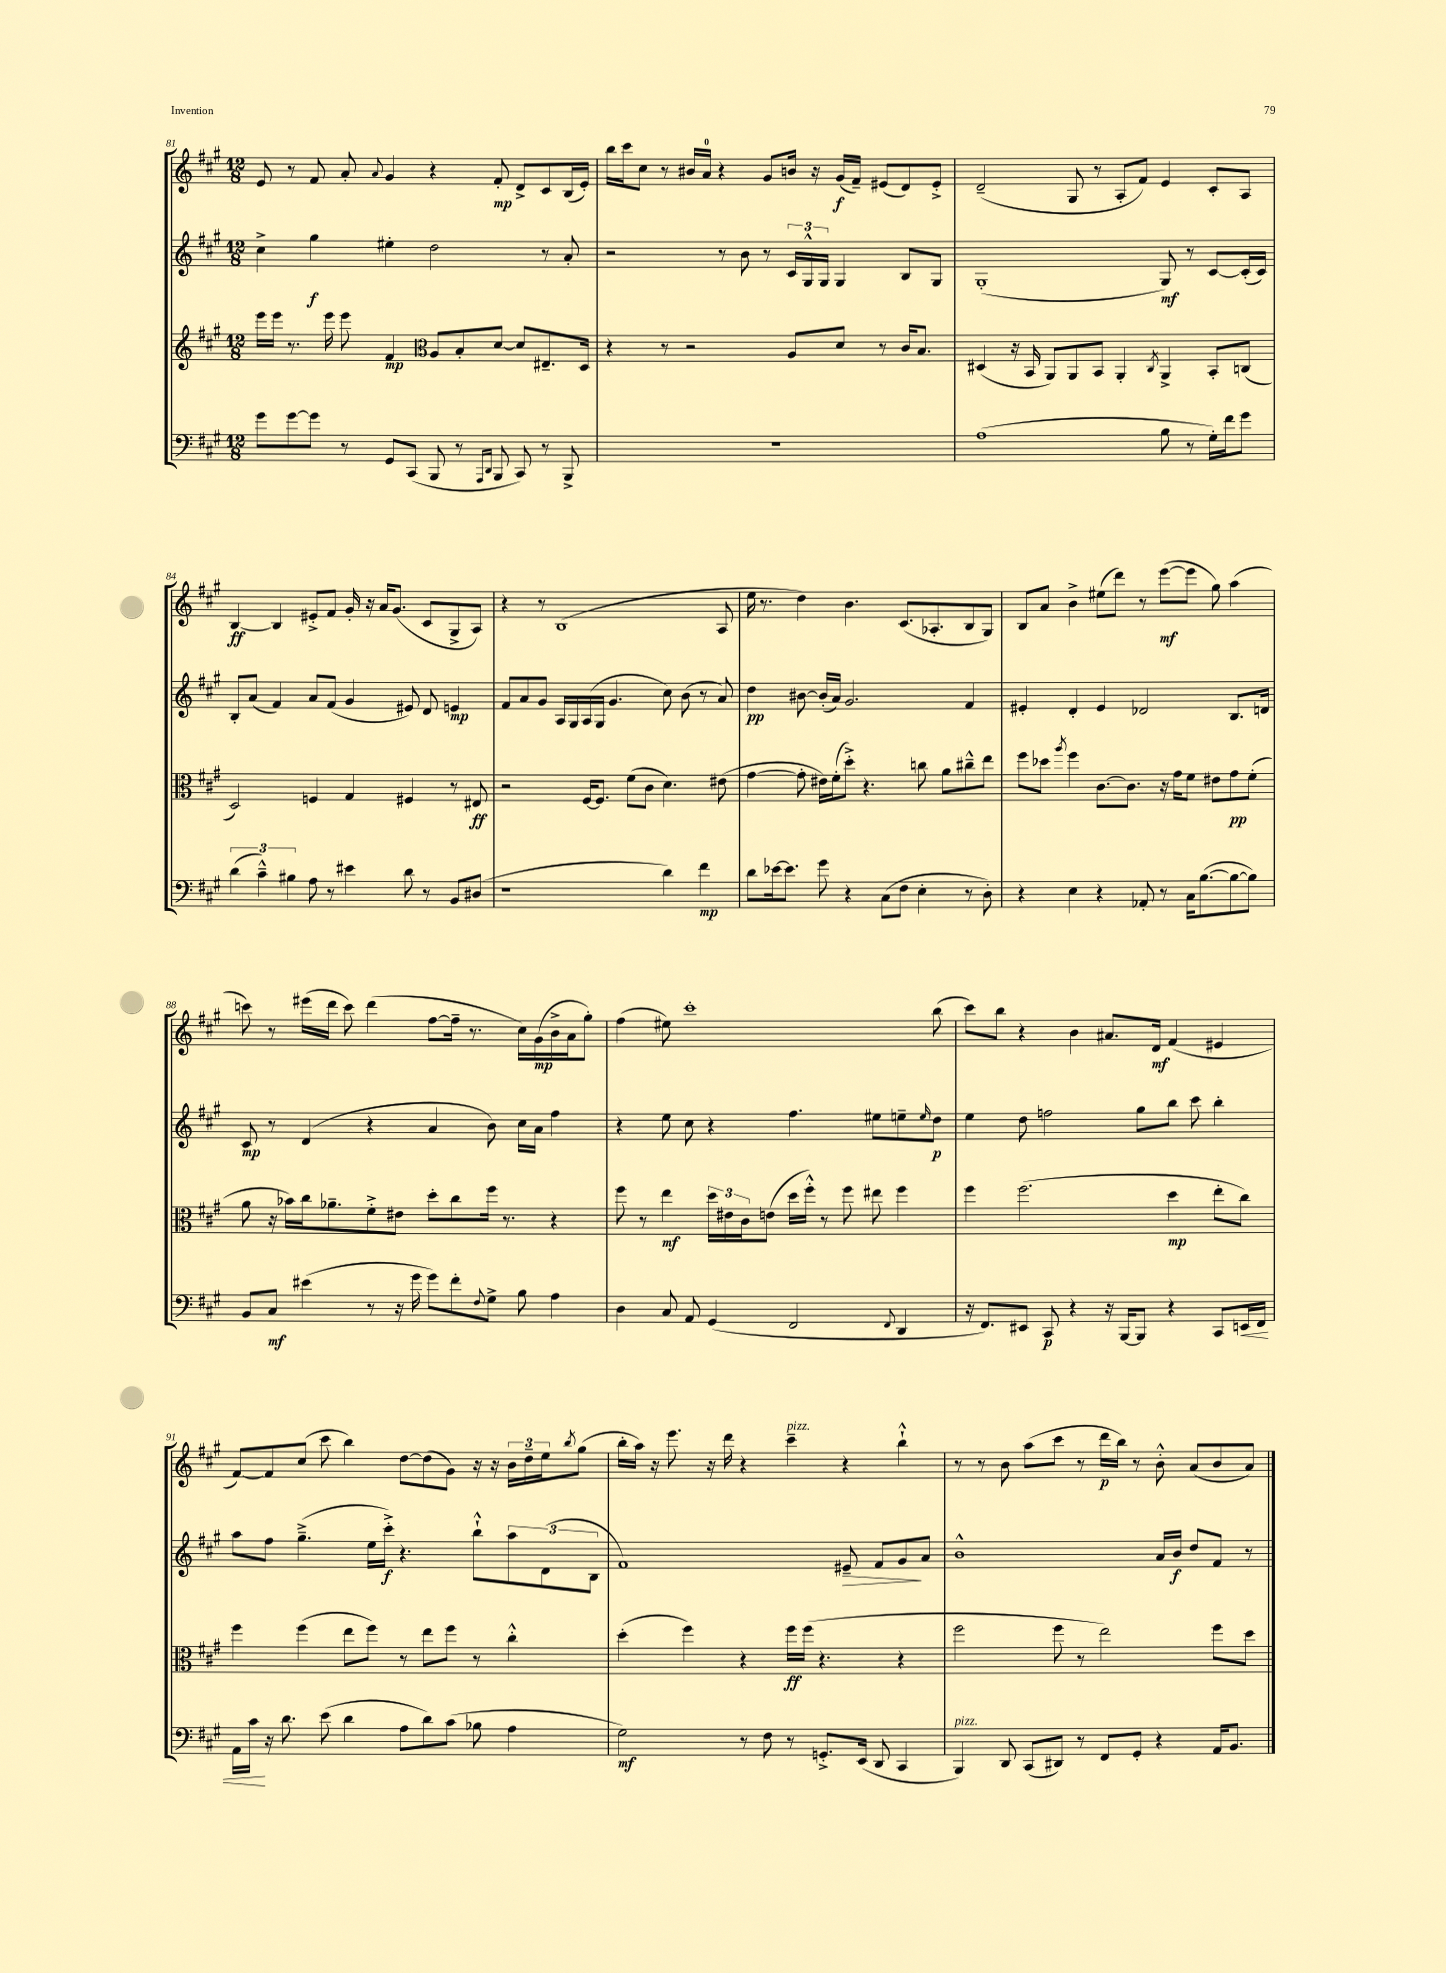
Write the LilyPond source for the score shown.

<<
\new StaffGroup <<
\new Staff = "s0" {
    \clef treble \key a \major \numericTimeSignature \time 12/8
    e'8 r8 fis'8 a'8-. \appoggiatura { a'8 } gis'4 r4 fis'8-.\mp d'8-> cis'8 b16( e'16-.) |
    b''16 cis'''16 cis''8 r8 bis'16 a'16-0 r4 gis'8 b'16 r16 gis'16\f( fis'16--) eis'8( d'8) eis'8-.-> |
    d'2--( gis8 r8 a8-. fis'8) e'4 cis'8-. a8 |
    b4~\ff b4 eis'8-.-> fis'8 gis'16-. r16 a'16 gis'8.( cis'8 gis8-> a8) |
    r4 r8 b1( a8 |
    e''16 r8. d''4) b'4. cis'8.( aes8.-. b8 gis8) |
    b8 a'8 b'4-> eis''8( d'''8) r8 e'''8~\mf( e'''8 gis''8) a''4( |
    c'''8) r8 eis'''16( d'''16 c'''8) d'''4( fis''8~ fis''16-- r8. cis''16) gis'16\mp( b'16-> a'16 gis''8-.) |
    fis''4( eis''8) cis'''1-. b''8( |
    cis'''8) b''8 r4 b'4 ais'8. d'16\mf fis'4( eis'4 |
    fis'8~) fis'8 cis''8( cis'''8 b''4) d''8~ d''8( gis'8) r16 r16 \tuplet 3/2 { b'16 d''16-- e''16 } \acciaccatura { b''8 } gis''8( |
    b''16-. a''16) r16 e'''8. r16 d'''16 r4 cis'''4--^\markup { \italic "pizz." } r4 b''4-!-^ |
    r8 r8 b'8 a''8( cis'''8 r8 d'''16\p b''16) r8 b'8-.-^ a'8( b'8 a'8) \bar "|." |
}
\new Staff = "s1" {
    \clef treble \key a \major \numericTimeSignature \time 12/8
    cis''4-> gis''4\f eis''4-. d''2 r8 a'8-. |
    r2 r8 b'8 r8 \tuplet 3/2 { cis'16 gis16-^ gis16 } gis4 b8 gis8 |
    gis1-.( gis8\mf) r8 cis'8~ cis'16-.( cis'16) |
    b8-. a'8( fis'4) a'8 fis'8( gis'4 eis'8) d'8 e'4\mp |
    fis'8 a'8 gis'8 a16 gis16 a16( gis16 gis'4. cis''8) b'8( r8 a'8) |
    d''4\pp bis'8~ bis'16-.( a'16) gis'2. fis'4 |
    eis'4-. d'4-. eis'4 des'2 b8. d'16 |
    cis'8\mp r8 d'4( r4 a'4 b'8) cis''16 a'16 fis''4 |
    r4 e''8 cis''8 r4 fis''4. eis''8 e''8-- \grace { e''16 } d''8\p |
    e''4 d''8 f''2 gis''8 b''8 cis'''8 b''4-. |
    a''8 fis''8 gis''4.--->( e''16 cis'''16-.->\f) r4. b''8-!-^ \tuplet 3/2 { a''8 d'8( b8 } |
    fis'1) eis'8--\> fis'8 gis'8\! a'8 |
    b'1-^ a'16 b'16\f d''8 fis'8 r8 \bar "|." |
}
\new Staff = "s2" {
    \clef treble \key a \major \numericTimeSignature \time 12/8
    e'''16 e'''16 r8. e'''16 e'''8 fis'4\mp \clef alto a8 b8-. d'8~ d'8 eis8.-- d16 |
    r4 r8 r2 a8 d'8 r8 cis'16 b8. |
    dis4( r16 b,16 a,8) a,8 b,8 a,4-. \acciaccatura { cis8 } a,4-> b,8-. c8( |
    d2) f4 gis4 fis4 r8 eis8\ff |
    r2 fis16~ fis8. fis'8( cis'8 d'4.) eis'8( |
    gis'4~ gis'8-. eis'16) fis'16-.( d''8-.->) r4. c''8 a'8 cis''8---^ e''8 |
    fis''8 des''8 \acciaccatura { a''8 } fis''4 cis'8.~ cis'8. r16 gis'16 fis'8 eis'8 gis'8\pp fis'8-.( |
    a'8 r16 bes'16) cis''16 aes'8.-- fis'8-.-> eis'8 d''8-. cis''8 fis''16 r8. r4 |
    fis''8 r8 e''4\mf \tuplet 3/2 { d''16 eis'16 cis'16 } e'8( d''16 fis''16-.-^) r8 fis''8 eis''8 fis''4 |
    fis''4 fis''2.( d''4\mp e''8-. cis''8) |
    fis''4 fis''4( e''8 fis''8) r8 e''8 fis''8 r8 cis''4-.-^ |
    d''4-.( fis''4) r4 fis''16\ff fis''16( r4. r4 |
    fis''2 fis''8 r8 e''2) fis''8 d''8 \bar "|." |
}
\new Staff = "s3" {
    \clef bass \key a \major \numericTimeSignature \time 12/8
    gis'8 gis'8~ gis'8 r8 gis,8 cis,8( b,,8 r8 \grace { a,,16 d,16 } b,,8 cis,8) r8 b,,8-> |
    R1. |
    a1( b8 r8 gis16-.) fis'16 gis'8 |
    \tuplet 3/2 { d'4( cis'4---^) bis4 } a8 r8 eis'4 d'8 r8 b,8 dis8( |
    r1 d'4) fis'4\mp |
    d'8 ees'16~ ees'8. gis'8 r4 cis8( fis8 e4-. r8 d8-.) |
    r4 e4 r4 aes,8-. r8 cis16 b8.~( b8~ b8) |
    b,8 cis8\mf eis'4( r8 r16 gis'16 gis'8) fis'8-. \appoggiatura { fis8 } gis8-> b8 a4 |
    d4 cis8 a,8 gis,4( fis,2 \appoggiatura { fis,8 } d,4 |
    r16 fis,8.) eis,8 cis,8\p r4 r16 b,,16~ b,,8 r4 cis,8 e,16\< fis,16 |
    a,16 cis'16\! r16 d'8. e'8( d'4 a8 d'8) cis'8( bes8 a4 |
    gis2\mf) r8 fis8 r8 g,8.-.-> e,16( d,8 cis,4 |
    b,,4^\markup { \italic "pizz." }) d,8 cis,8( dis,8) r8 fis,8 gis,8-. r4 a,16 b,8. \bar "|." |
}
>>
>>
\layout { \context { \Score currentBarNumber = #81 } }
